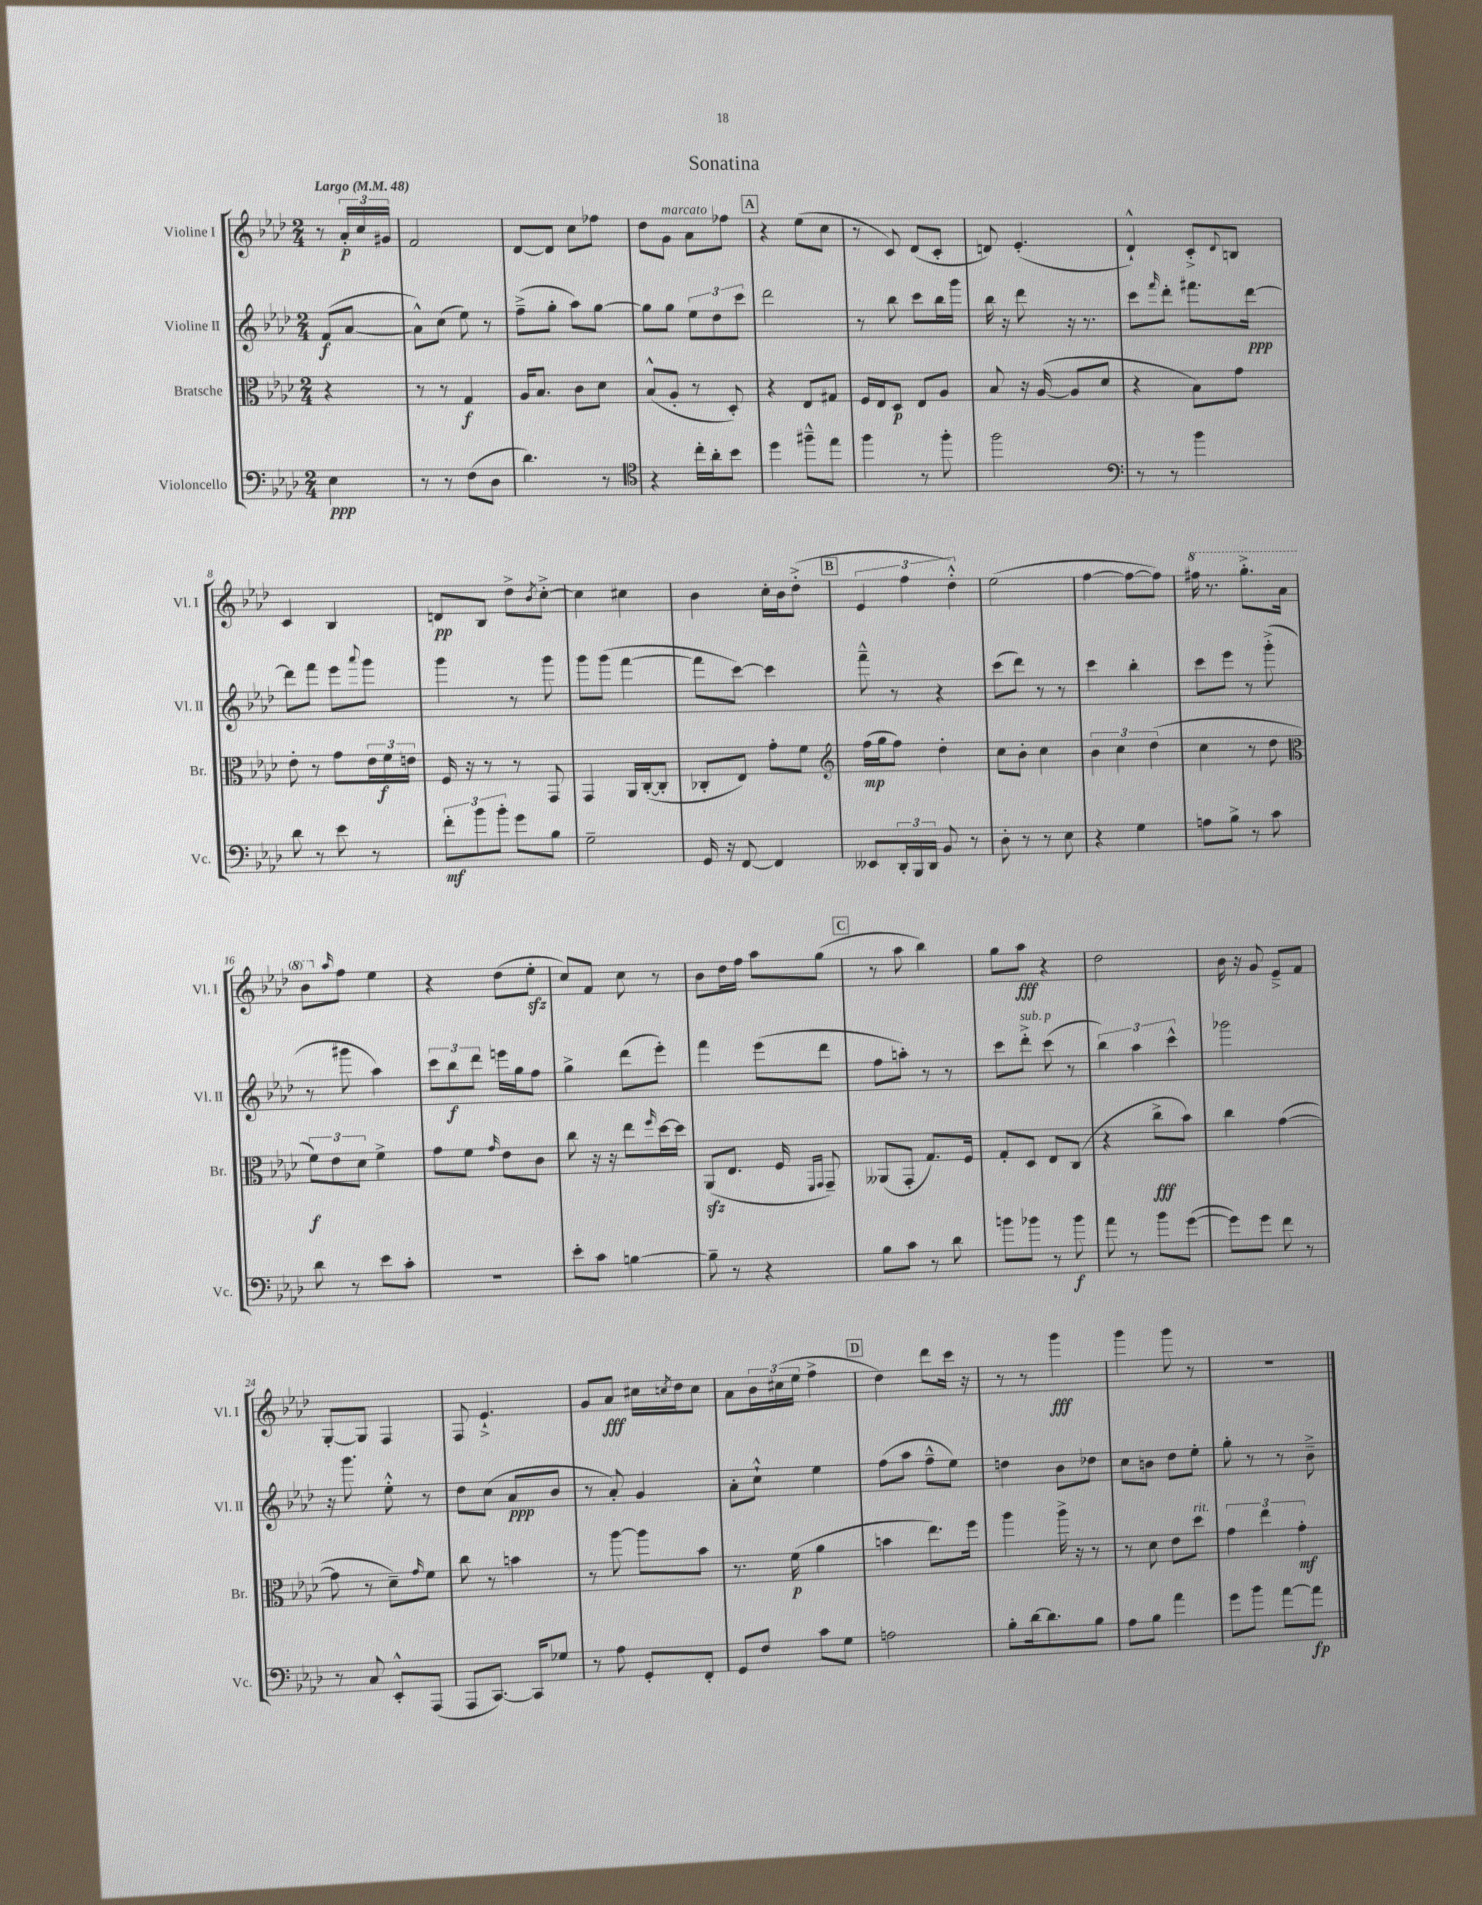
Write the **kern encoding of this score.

**kern	**kern	**kern	**kern
*staff4	*staff3	*staff2	*staff1
*clefF4	*clefC3	*clefG2	*clefG2
*k[b-e-a-d-]	*k[b-e-a-d-]	*k[b-e-a-d-]	*k[b-e-a-d-]
*M2/4	*M2/4	*M2/4	*M2/4
*MM48	*MM48	*MM48	*MM48
4E-	4r	(8f	8r
.	.	[8a-	24a-'
.	.	.	24cc
.	.	.	24g#
=	=	=	=
8r	8r	8a-^^])	2f
8r	8r	(8cc	.
(8F	4G	8ee-)	.
8D-	.	8r	.
=	=	=	=
4.d-)	16A-	(8ff~^	[8d-
.	8.B-	.	.
.	.	8gg'	8d-]
.	8c	8aa-)	8cc
8r	8d-	[8gg	8ff-
=	=	=	=
*clefC4	*	*	*
4r	(8B-^^	8gg]	8dd-
.	8A-'	8gg	8g
16cc'	8r	12ee-	8a-
16a-'	.	.	.
.	.	12dd-	.
8b-	8D-')	.	8ff-
.	.	12ccc	.
=	=	=	=
4dd-	4r	2ddd-	4r
8ff#~^^	8E-	.	(8ee-
8ee-	8G#	.	8cc
=	=	=	=
4ff	16F	8r	8r
.	16E-	.	.
.	8D-	8bb-	8c)
8r	8E-	8ccc	(8d-
8ff'	8A-	16bb-	8c'
.	.	16ggg	.
=	=	=	=
2ff	8B-	16bb-	8d)
.	.	16r	.
.	16r	8ddd-	(4.e-'
.	([16A-	.	.
.	8A-]	16r	.
.	.	8.r	.
.	8d-	.	.
=	=	=	=
*clefF4	*	*	*
8r	4r	8ccc	4d-`^^)
.	.	16qqfff	.
8r	.	8ddd-'	.
4b-	8B-)	8.fff#	8c'^
.	.	.	8qqd-
.	8g	.	8B
.	.	[16ddd-	.
=	=	=	=
8d-	8e-'	8ddd-]	4c
8r	8r	8fff	.
8e-	8g	8eee-	4B-
.	.	8qqaaa-	.
8r	24e-	8ggg	.
.	24f	.	.
.	24e	.	.
=	=	=	=
12f'	16F	4ggg	8d
.	16r	.	.
12b-	.	.	.
.	8r	.	8B-
12b-'	.	.	.
8g	8r	8r	8dd-^
.	.	.	8qb-
8B-	8GG	8ggg	[8cc'^
=	=	=	=
2G~	4GG	8ggg	4cc]
.	.	(8ggg	.
.	16AA-	[4fff	4cc#
.	([16C'	.	.
.	8C']	.	.
=	=	=	=
16GG	8C-'	8fff]	4b-
16r	.	.	.
[8FF	8E-)	[8ccc)	.
4FF]	8g'	4ccc]	16cc'
.	.	.	16b-
.	8f	.	(8dd-'^
=	=	=	=
*	*clefG2	*	*
8EE--	(16ff	8fff~^^	6e-
.	16gg	.	.
24DD-'	8ff)	8r	.
24BBB-	.	.	6ff
24DD-	.	.	.
8BB-	4dd-'	4r	.
.	.	.	6dd-'^^)
8r	.	.	.
=	=	=	=
8D-'	8cc	(8ccc	(2ee-
8r	8b-'	8ddd-)	.
8r	4cc	8r	.
8E-	.	8r	.
=	=	=	=
4r	6b-	4ccc	[4ff
.	6cc	.	.
4G	.	4bb-'	8ff_
.	(6dd-	.	.
.	.	.	8ff])
=	=	=	=
8A	4cc	8ccc	16fff#
.	.	.	8.r
8B-^	.	8eee-	.
8r	8r	8r	8.ggg'^
8c	8dd-	(8ggg'^	.
.	.	.	16aa-
=	=	=	=
*	*clefC3	*	*
8d-	12f)	8r	8bb-
.	12e-	.	.
.	.	.	16qqaa-
8r	.	8ggg#	8ff
.	12d-	.	.
8e-	4f^	4aa-)	4ee-
8c'	.	.	.
=	=	=	=
2r	8g	12ccc	4r
.	.	12bb-	.
.	8f	.	.
.	.	12ddd-	.
.	16qqg	.	.
.	8e-	16eee	(8dd-
.	.	16gg	.
.	8c	8ff	8ee-'
=	=	=	=
8e-'	8cc	4gg^	8cc)
8c	16r	.	8f
.	16r	.	.
[4B	8ee-	(8ddd-	8cc
.	16qqff	.	.
.	[16dd-	8eee-')	8r
.	16dd-]	.	.
=	=	=	=
8B~]	(8AA-	4fff	8b-
8r	8.E-	.	16dd-
.	.	.	16ff
4r	.	(8eee-	8aa-
.	16F	.	.
.	16qqFF	.	.
.	16qqGG	.	.
.	8GG~)	8ddd-	(8gg
=	=	=	=
8B-	(8AA--	8ff	8r
8c	8GG'	8aa')	8aa-
8r	8.G)	8r	4bb-)
8d-	.	8r	.
.	16F	.	.
=	=	=	=
8b	8G'	8ccc	8gg
8b-	8D-	8ddd-'^	8aa-
8r	8E-	(8ccc	4r
8b-	(8C	8r	.
=	=	=	=
8a-	4r	6bb-)	2dd-
8r	.	.	.
.	.	6aa-	.
8b-	8cc^	.	.
.	.	6ccc^^	.
([8g	8b-)	.	.
=	=	=	=
8g])	4cc	2ggg-	16b-
.	.	.	16r
8g	.	.	8g
8f	([4g	.	8e-~^
8r	.	.	8f
=	=	=	=
8r	8g]	16r	[8G'
.	.	8.ggg	.
8C	8r	.	8G]
8EE-'^^	8d-~)	8ee-'^^	4F
.	16qqg	.	.
(8AAA-	8f	8r	.
=	=	=	=
8AAA-	8cc	8dd-	8F
[8.CC)	8r	(8cc	4.e-`^
.	4b	8a-	.
16CC]	.	.	.
8G-	.	8b-	.
=	=	=	=
8r	8r	8r	8g
8A-	[8aa-	8a-')	8a-
8GG'	8aa-]	4g	16cc#
.	.	.	8qcc
.	.	.	16dd-
8FF'	8b-	.	8cc
=	=	=	=
8GG	8.r	8a-'	8a-
8F	.	8cc`^^	24b-
.	.	.	(24cc#
.	(16f	.	.
.	.	.	24ee-
8c	4a-	4ee-	4ff^
8G	.	.	.
=	=	=	=
2A	4b	(8ff	4dd-)
.	.	8aa-	.
.	8.ee-)	8ff~^^	8ddd-
.	.	8ee-)	16ccc
.	16ff	.	16r
=	=	=	=
8B-'	4aa-	4dd	8r
[16d-	.	.	8r
8.d-]	.	.	.
.	16aa-^	8b-	4ggg
.	16r	.	.
8B-	8r	8dd-	.
=	=	=	=
8A-	8r	8cc	4ggg
8B-	8d-	8b	.
4a-	8e-	8dd-	8ggg
.	8dd-	8ee-'	8r
=	=	=	=
8g	6g	8gg'	2r
8b-	.	8r	.
.	6ee-	.	.
[8a-	.	8r	.
.	6g'	.	.
8a-]	.	8b-~^	.
==	==	==	==
*-	*-	*-	*-
